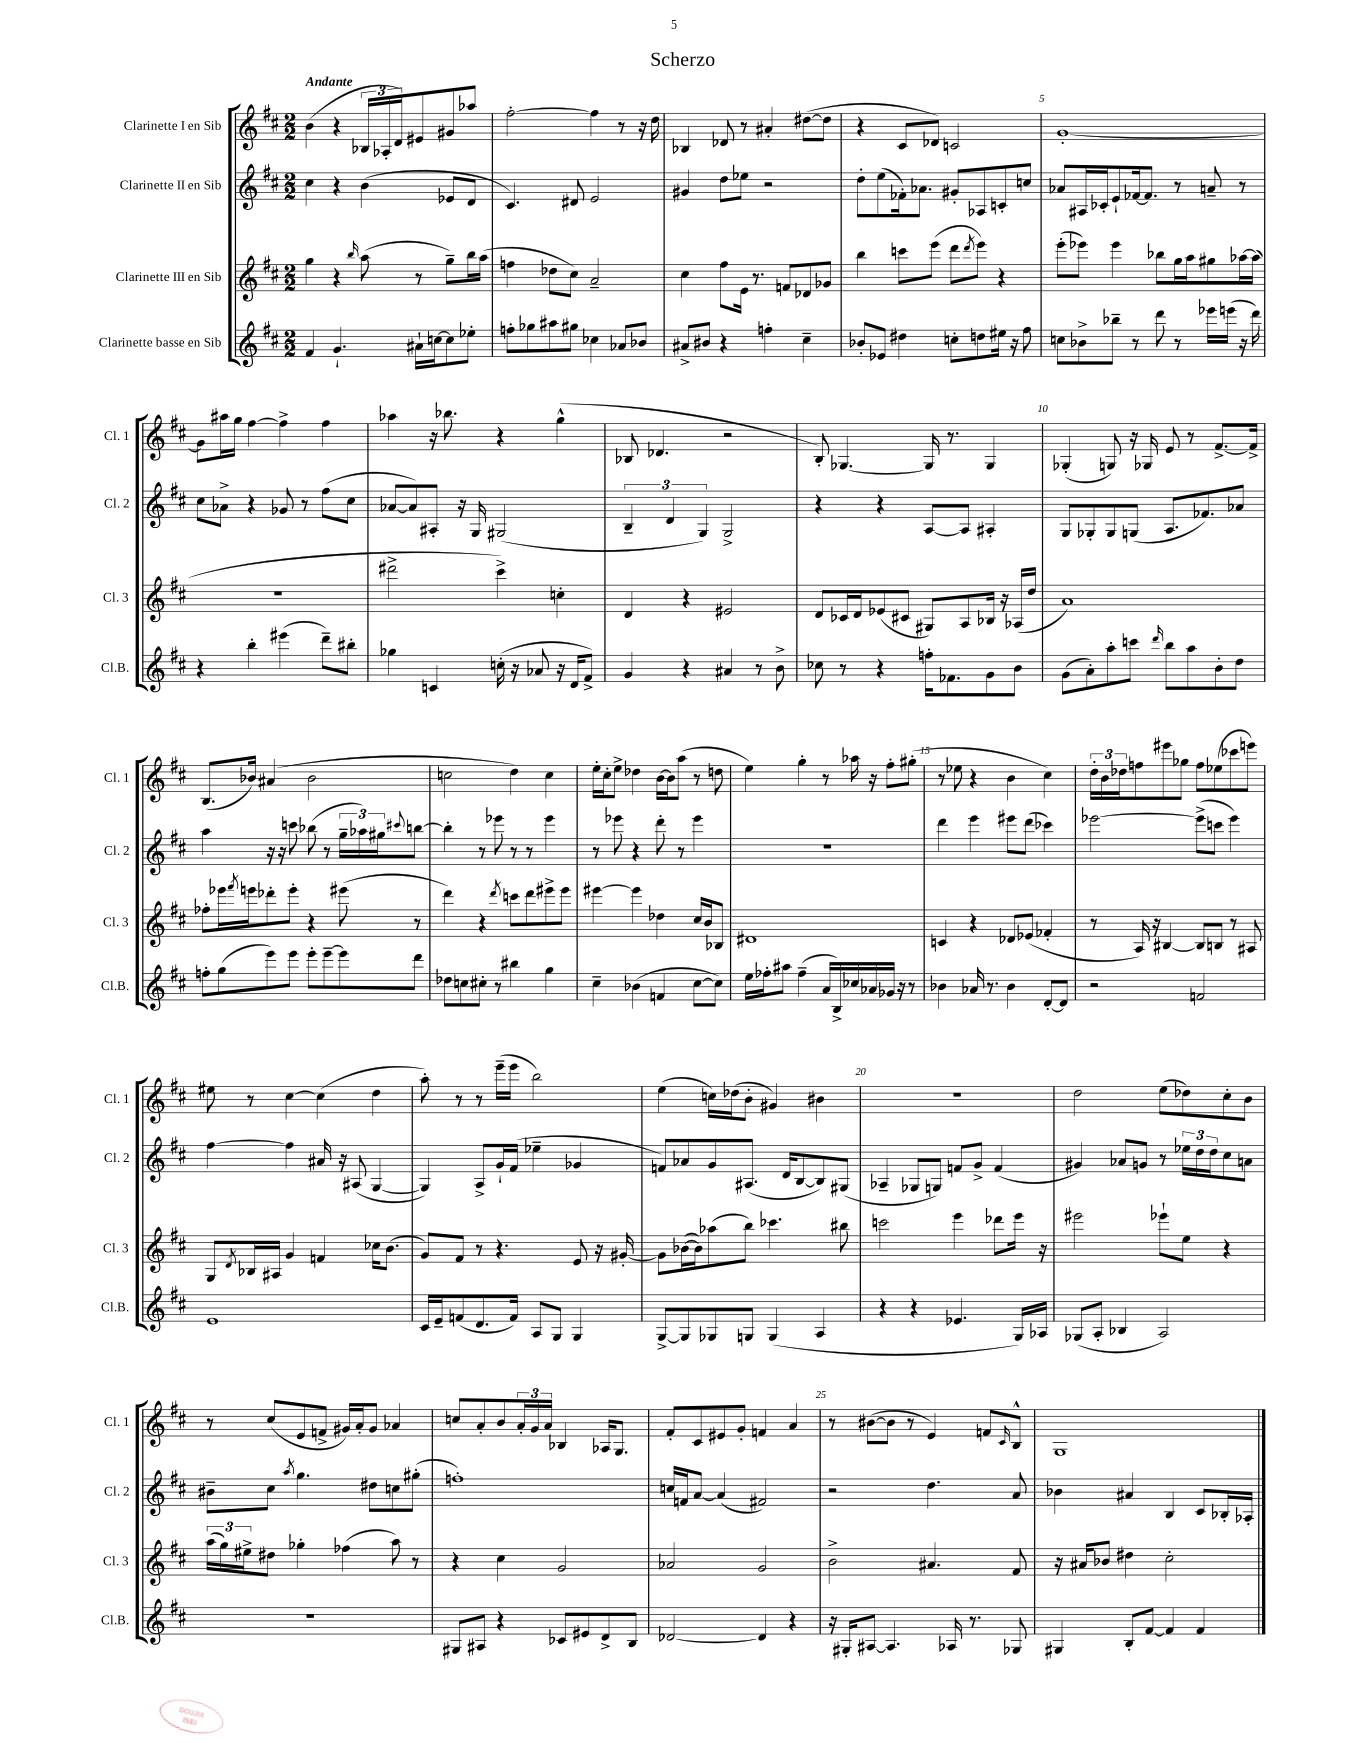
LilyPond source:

\header { title = "Scherzo" }
<<
\new StaffGroup <<
\new Staff = "s0" \with { instrumentName = "Clarinette I en Sib" shortInstrumentName = "Cl. 1" } {
    \clef treble \key d \major \numericTimeSignature \time 2/2 \tempo "Andante"
    b'4( r4 \tuplet 3/2 { bes16 aes16-. d'16) } eis'8 gis'8 aes''8 |
    fis''2~-. fis''4 r8 r16 d''16 |
    bes4 des'8 r8 ais'4-. dis''8~( dis''8 |
    r4 cis'8 des'8) c'2 |
    g'1~-. |
    g'8 ais''16 g''16 fis''4~ fis''4-> fis''4 |
    aes''4 r16 bes''8. r4 g''4-^( |
    bes8 des'4. r2 |
    b8-.) ges4.~ ges16 r8. ges4 |
    ges4-.( g8) r16 ges16 e'8 r8 fis'8.~-> fis'16-> |
    b8.( bes'16) ais'4( bes'2 |
    c''2 d''4) c''4 |
    e''16-. cis''16-. e''8-> des''4 b'16~ b'16 a''8( r8 d''8 |
    e''4) g''4-. r8 aes''16 r16 fis''8-. gis''8-.( |
    r8 ees''8 r4 b'4 cis''4) |
    \tuplet 3/2 { d''16-. b'16 des''16 } f''8 eis'''8 ges''8 f''8 ees''8( ces'''8 e'''8) |
    eis''8 r8 cis''4~ cis''4( d''4 |
    a''8-.) r8 r8 e'''16--( e'''16 b''2) |
    e''4( c''16) des''16( b'8-. gis'4) bis'4 |
    r1 |
    d''2 e''8( des''8) cis''8-. b'8 |
    r8 cis''8( e'8 f'8-> gis'16) a'16-. gis'8 aes'4 |
    c''8 a'8-. b'8 \tuplet 3/2 { a'16-. g'16 a'16 } bes4 aes16 g8. |
    fis'8-. cis'8 eis'8 g'8-. f'4 a'4 |
    r8 bis'8~( bis'8 r8 e'4) f'8 \grace { cis'16 } b8-^ |
    g1 \bar "|." |
}
\new Staff = "s1" \with { instrumentName = "Clarinette II en Sib" shortInstrumentName = "Cl. 2" } {
    \clef treble \key d \major \numericTimeSignature \time 2/2
    cis''4 r4 b'4( ees'8 d'8 |
    cis'4.) dis'8 e'2 |
    gis'4 d''8 ees''8 r2 |
    d''8-. e''8( fes'16-.) aes'8. gis'8-. aes8 c'8-. c''8 |
    aes'8 ais16 ces'16-. e'8-! fes'16~ fes'8. r8 a'8-- r8 |
    cis''8 aes'8-> r4 ges'8 r8 fis''8( cis''8 |
    aes'8~ aes'8) ais8-. r16 g16 gis2( |
    \tuplet 3/2 { b4-- d'4 g4) } g2-> |
    r4 r4 a8~ a8 ais4-. |
    g8 ges8-. ges8 g8( a8. fes'8.) aes'8 |
    a''4 r16 r16 c'''8 bes''8( r8 \tuplet 3/2 { g''16-- aes''16) gis''16 } \appoggiatura { cis'''8 } b''8~ |
    b''4-. r8 ees'''8 r8 r8 ees'''4 |
    r8 ees'''8 r4 d'''8-. r8 ees'''4 |
    r1 |
    d'''4 e'''4 eis'''8 d'''8( ces'''4) |
    ees'''2~ ees'''8->( c'''8 ees'''4) |
    fis''4~ fis''4 ais'16 r16 ais8( g4~ |
    g4) a8-> g'16-! fis'16( ees''4-- ges'4 |
    f'8) aes'8 g'8 ais8.( d'16 b8~ b8) gis8( |
    aes4-- ges8 g8) f'8 g'8-> f'4( |
    gis'4) aes'8 g'8 r8 \tuplet 3/2 { ees''16 d''16 d''16 } cis''8 a'8 |
    bis'8-- cis''8 \acciaccatura { a''8 } g''4. dis''8 c''8 gis''8-.( |
    f''1-.) |
    c''16 f'16 a'8~ a'4( fis'2) |
    r2 d''4. a'8 |
    bes'4 ais'4 b4 cis'8 bes16-. aes16-. \bar "|." |
}
\new Staff = "s2" \with { instrumentName = "Clarinette III en Sib" shortInstrumentName = "Cl. 3" } {
    \clef treble \key d \major \numericTimeSignature \time 2/2
    g''4 r4 \grace { b''16 } a''8( r8 g''8--) b''16 a''16( |
    f''4 des''8 cis''8) a'2-- |
    cis''4 fis''8 e'16 r8. f'8 des'8 ges'8 |
    b''4 c'''8 e'''8( d'''8 \acciaccatura { d'''8 } e'''8) r4 |
    e'''8-.( ees'''8) ees'''4 bes''8 g''16 a''16 gis''8 aes''16~ aes''16( |
    r1 |
    dis'''2-> cis'''4->) c''4-. |
    d'4 r4 eis'2 |
    d'8 ces'16 d'16 ees'8( cis'8 gis8) a8 bes16 r16 aes16( d''16 |
    a'1) |
    fes''8-. ees'''16 \acciaccatura { fis'''8 } e'''16 des'''8-. e'''8-. r4 eis'''8( r8 |
    d'''4) r4 \acciaccatura { d'''8 } c'''8 d'''8 eis'''8-> eis'''8 |
    eis'''4~ eis'''4 des''4 cis''16 b'16 bes8 |
    dis'1 |
    c'4 r4 des'8 ees'8( fes'4-. |
    r8 a16) r16 bis4~ bis8 b8 r8 ais8 |
    g8 \acciaccatura { d'8 } bes16 ais16 g'4 f'4 ces''16 b'8.( |
    g'8) fis'8 r8 r4. e'8 r16 gis'16~-. |
    gis'8 bes'16~( bes'16) aes''8( b''8) ces'''4. bis''8 |
    c'''2 e'''4 des'''8 e'''16 r16 |
    eis'''2 ees'''8-! e''8 r4 |
    \tuplet 3/2 { a''16( g''16) eis''16-> } dis''8 ges''4-. fes''4( a''8) r8 |
    r4 cis''4 g'2 |
    aes'2 g'2 |
    b'2-> ais'4. fis'8 |
    r16 ais'16 bes'8 dis''4 cis''2-. \bar "|." |
}
\new Staff = "s3" \with { instrumentName = "Clarinette basse en Sib" shortInstrumentName = "Cl.B." } {
    \clef treble \key d \major \numericTimeSignature \time 2/2
    fis'4 g'4.-! ais'16-! c''16~ c''8 ees''8-. |
    f''8-. ges''8 ais''8 gis''8 ces''4 aes'8 bes'8 |
    ais'8-> bis'8 r4 f''4-. cis''4-- |
    bes'8-. ees'8 dis''4 c''8-. d''8 eis''16 r16 fis''8 |
    c''8 bes'8-> bes''8-- r8 d'''8 r8 ees'''16 e'''16( r16 d'''16) |
    r4 b''4-. eis'''4( d'''8--) bis''8-. |
    ges''4 c'4 c''16-.( r16 aes'8 r16 d'16 fis'8->) |
    g'4 r4 ais'4 r8 b'8-> |
    ces''8 r8 r4 f''16-. fes'8. g'8 b'8 |
    g'8( a'8-.) a''8-. c'''8 \grace { d'''16 } b''8 a''8 b'8-. d''8 |
    f''8-. g''8( e'''8) e'''8 e'''8-. e'''8~-- e'''8 d'''8 |
    des''8 c''8 cis''8-. r8 bis''4 g''4 |
    cis''4-- bes'4( f'4 cis''8~ cis''8) |
    e''16 fes''16-. ais''8 fes''4--( a'16 b16->) ces''16 aes'16 ges'16 r16 r8 |
    bes'4 aes'16 r8. bes'4 d'8~-. d'8 |
    r2 f'2 |
    e'1 |
    cis'16 e'16-- f'8( d'8. f'16) a8 g8 g4 |
    g8~-> g8 ges8 g8 g4( a4 |
    r4 r4 ees'4. g16) aes16 |
    ges8( a8-. bes4 a2) |
    R1 |
    gis8 ais8 r4 ces'8 eis'8 d'8-> b8 |
    des'2~ des'4 r4 |
    r16 gis16-. ais8~ ais4. aes16 r8. ges8 |
    gis4 b8-. fis'8~ fis'4 fis'4 \bar "|." |
}
>>
>>
\layout { \context { \Score \override BarNumber.break-visibility = ##(#f #t #t) barNumberVisibility = #(every-nth-bar-number-visible 5) } }
